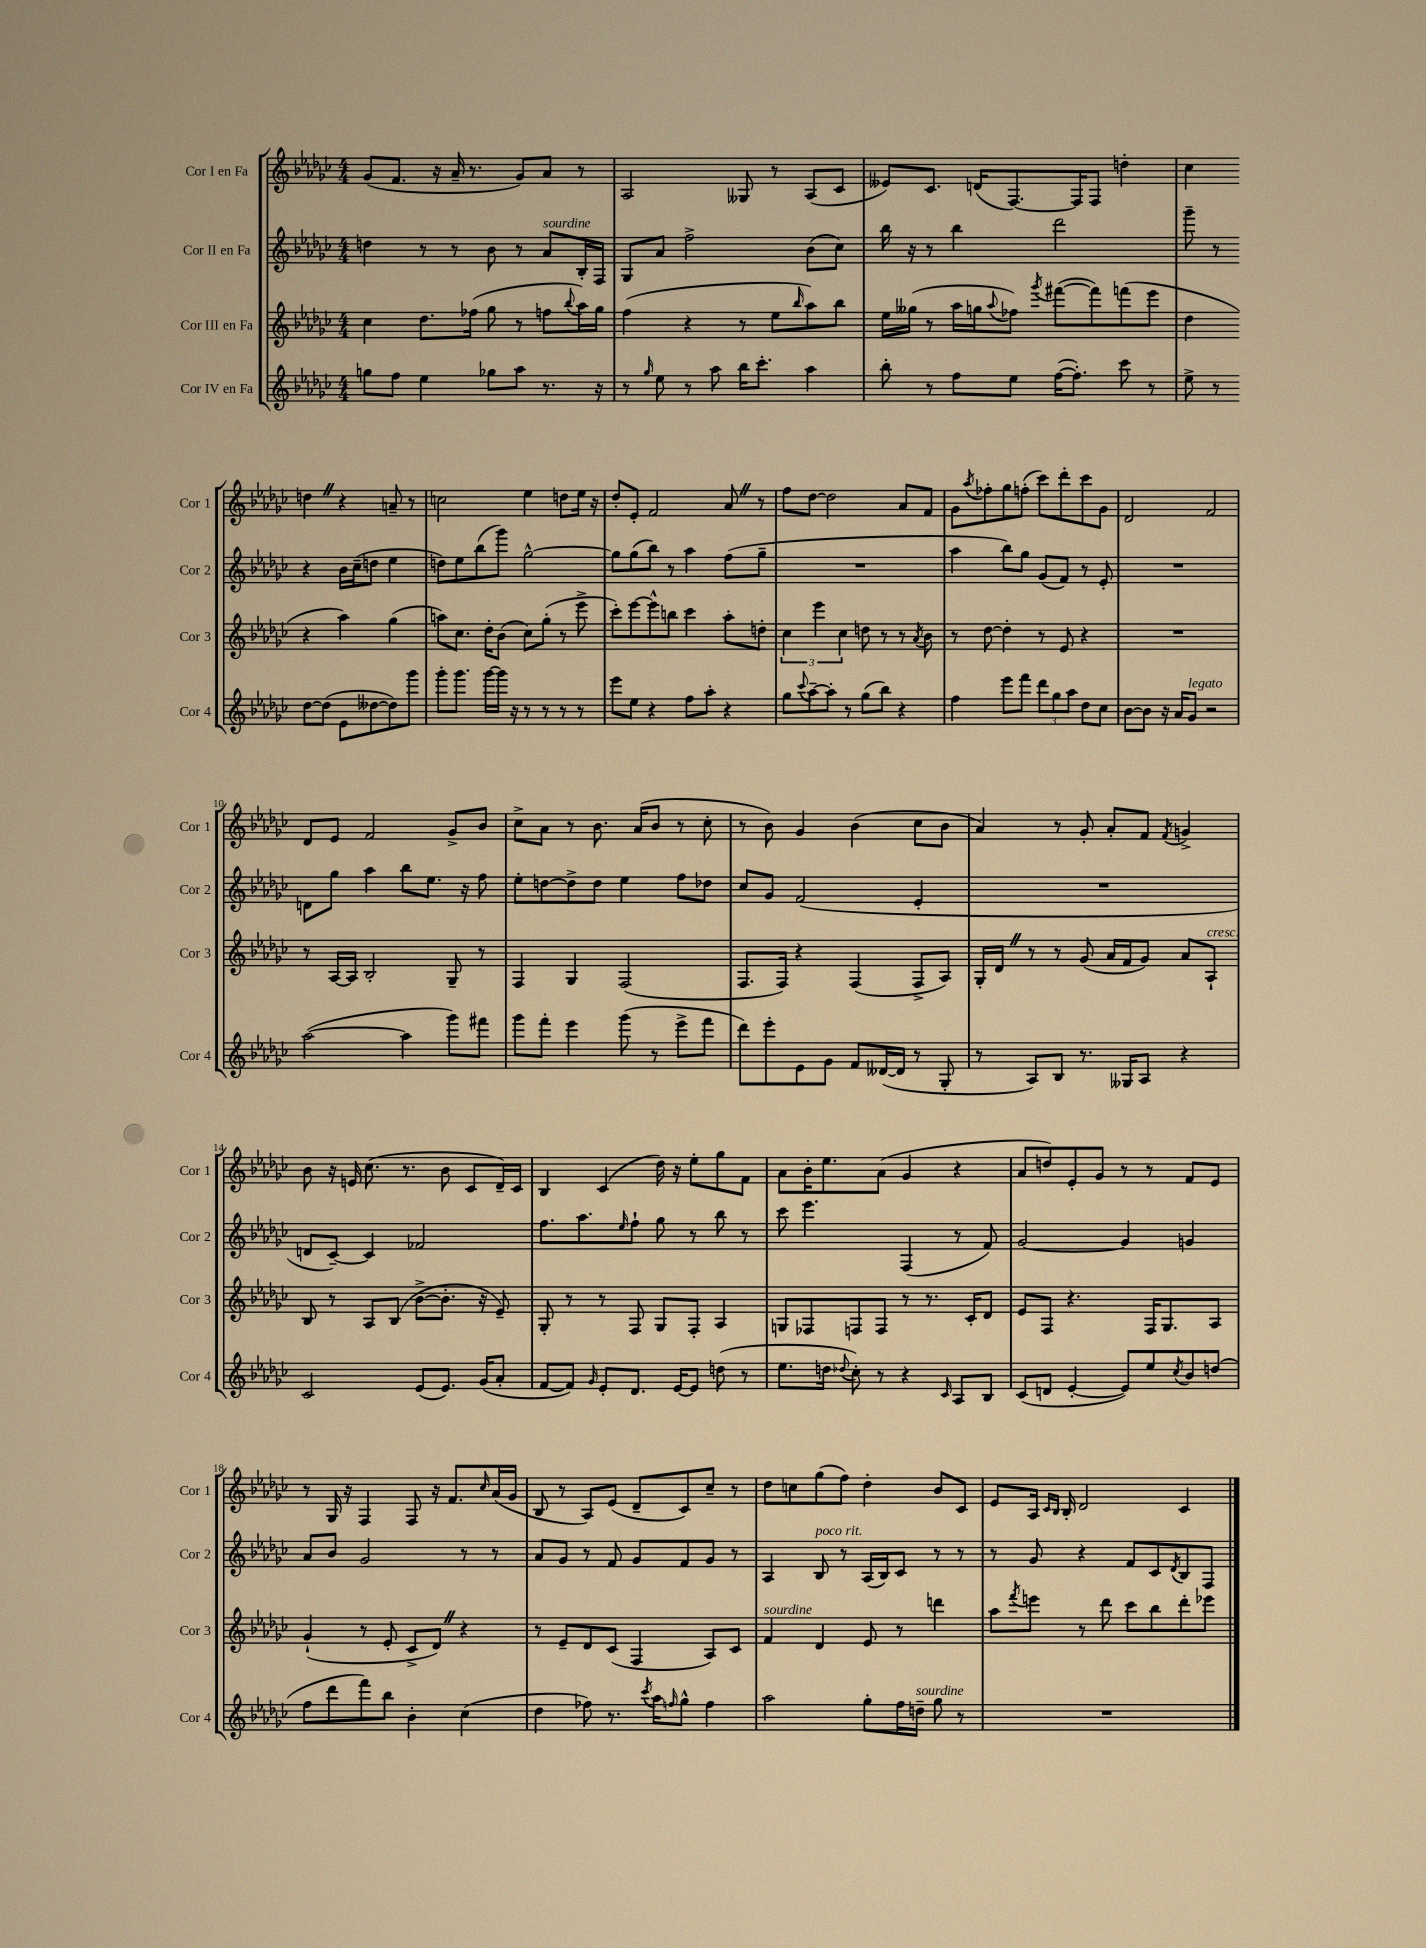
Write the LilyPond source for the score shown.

<<
\new StaffGroup <<
\new Staff = "s0" \with { instrumentName = "Cor I en Fa" shortInstrumentName = "Cor 1" } {
    \clef treble \key ges \major \numericTimeSignature \time 4/4
    ges'8( f'8. r16 aes'16-- r8. ges'8) aes'8 r8 |
    aes2 geses8 r8 aes8( ces'8 |
    eeses'8) ces'8. d'16( f8.~) f16 f8 d''4-. |
    ces''4 d''4 \once \override BreathingSign.text = \markup { \musicglyph "scripts.caesura.straight" } \breathe r4 a'8-- r8 |
    c''2 ees''4 d''8 ees''16 r16 |
    des''8-. ees'8-. f'2 aes'8 \once \override BreathingSign.text = \markup { \musicglyph "scripts.caesura.straight" } \breathe r8 |
    f''8 des''8~ des''2 aes'8 f'8 |
    ges'8 \acciaccatura { aes''8 } fes''8-. ges''8 f''8-.( ces'''8) des'''8-. ces'''8 ges'8 |
    des'2 f'2 |
    des'8 ees'8 f'2 ges'8-> bes'8 |
    ces''8-> aes'8 r8 bes'8. aes'16( bes'8 r8 ces''8-. |
    r8 bes'8) ges'4 bes'4( ces''8 bes'8 |
    aes'4) r8 ges'8-. aes'8-. f'8 \acciaccatura { f'8 } g'4-> |
    bes'8 r16 e'16 ces''8.( r8. bes'8 ces'8 des'16--) ces'16 |
    bes4 ces'4( des''16) r16 ees''8-. ges''8 f'8 |
    aes'8 bes'16-. ees''8. aes'8( ges'4 r4 |
    aes'8 d''8) ees'8-. ges'8 r8 r8 f'8 ees'8 |
    r8 ges16 r16 f4 f8 r16 f'8. \grace { ces''16 } aes'16( ges'16 |
    bes8 r8 aes8) ees'8( des'8-- ces'8) ces''8-- r8 |
    des''8 c''8 ges''8( f''8) des''4-. bes'8 ces'8 |
    ees'8 aes16 \grace { ces'16 bes16 } bes16-. des'2 ces'4 \bar "|." |
}
\new Staff = "s1" \with { instrumentName = "Cor II en Fa" shortInstrumentName = "Cor 2" } {
    \clef treble \key ges \major \numericTimeSignature \time 4/4
    d''4 r8 r8 bes'8 r8 aes'8^\markup { \italic "sourdine" } bes16-. f16 |
    ges8 aes'8 f''2-> bes'8( ces''8) |
    bes''16 r16 r8 bes''4 des'''2 |
    ges'''8-- r8 r4 bes'16 ces''16--( d''8 ees''4 |
    d''8) ees''8 bes''8( ges'''8) ges''2~-^ |
    ges''8 ges''8( bes''8) r8 aes''4 f''8( ges''8-- |
    R1 |
    aes''4 bes''8) ges''8 ges'8( f'8) r8 ees'8-. |
    R1 |
    d'8 ges''8 aes''4 bes''8 ees''8. r16 f''8 |
    ees''8-. d''8~ d''8-> d''8 ees''4 f''8 des''8 |
    ces''8 ges'8 f'2( ees'4-. |
    R1 |
    d'8 ces'8~--) ces'4 fes'2 |
    f''8. aes''8. \grace { ees''16 } f''8-! ges''8 r8 bes''8 r8 |
    ces'''8 ees'''4. f4( r8 f'8) |
    ges'2~ ges'4 g'4 |
    aes'8 bes'8 ges'2 r8 r8 |
    aes'8 ges'8 r8 f'8 ges'8 f'8 ges'8 r8 |
    aes4 bes8^\markup { \italic "poco rit." } r8 aes16( bes16) ces'8 r8 r8 |
    r8 ges'8 r4 f'8 ces'8 \acciaccatura { des'8 } bes8 f8 \bar "|." |
}
\new Staff = "s2" \with { instrumentName = "Cor III en Fa" shortInstrumentName = "Cor 3" } {
    \clef treble \key ges \major \numericTimeSignature \time 4/4
    ces''4 des''8. fes''16( ges''8 r8 f''8 \appoggiatura { bes''8 } aes''16) ges''16 |
    f''4( r4 r8 ees''8 \grace { bes''16 } aes''8) bes''8 |
    ees''16 geses''16( r8 aes''16 g''16 \appoggiatura { aes''8 } fes''8) \acciaccatura { ges'''8 } fis'''8~( fis'''8) f'''8( ees'''8 |
    des''4 r4 aes''4) ges''4( |
    a''8) ces''8. des''16-. bes'8( ces''8) ges''8-.( r8 ees'''8-> |
    ces'''8-.) ees'''8~ ees'''8-^ b''8 ces'''4 aes''8-. d''8-. |
    \tuplet 3/2 { ces''4 ees'''4 ces''4 } d''8 r8 r8 \acciaccatura { aes'8 } bes'8 |
    r8 des''8~ des''4-. r8 ees'8 r4 |
    R1 |
    r8 aes16~ aes16 bes2-. ges8-- r8 |
    f4 ges4 f2( |
    f8. f16) r4 f4( f8-> aes8) |
    ges16-. des'16 \once \override BreathingSign.text = \markup { \musicglyph "scripts.caesura.straight" } \breathe r8 r8 ges'8( aes'16 f'16 ges'8) aes'8 aes8-!^\markup { \italic "cresc." } |
    bes8 r8 aes8 bes8( bes'8~-> bes'8.-. r16 ees'8--) |
    ges8-. r8 r8 f8 ges8 f8-. aes4 |
    g8 fes8 f8 f8 r8 r8. ces'16-. des'8 |
    ees'8 f8 r4. f16 ges8. aes8 |
    ges'4-!( r8 ees'8-. ces'8-> des'8) \once \override BreathingSign.text = \markup { \musicglyph "scripts.caesura.straight" } \breathe r4 |
    r8 ees'8-- des'8 ces'8( f4 aes8) ces'8 |
    f'4^\markup { \italic "sourdine" } des'4 ees'8 r8 d'''4 |
    aes''8 \acciaccatura { f'''8 } e'''8 r8 des'''8 ces'''8 bes''8 des'''8-. ees'''8 \bar "|." |
}
\new Staff = "s3" \with { instrumentName = "Cor IV en Fa" shortInstrumentName = "Cor 4" } {
    \clef treble \key ges \major \numericTimeSignature \time 4/4
    g''8 f''8 ees''4 ges''8 aes''8 r8. r16 |
    r8 \grace { ges''16 } ees''8 r8 aes''8 bes''16 ces'''8.-. aes''4 |
    bes''8-. r8 f''8 ees''8 f''16~( f''8.-.) ces'''8 r8 |
    ees''8-> r8 des''8~ des''8( ees'8 deses''8~ deses''8) ges'''8 |
    ges'''8-. ges'''8. ges'''16~ ges'''16 r16 r8 r8 r8 r8 |
    ees'''8 ees''8 r4 f''8 aes''8-. r4 |
    ges''8 \appoggiatura { ces'''8 } aes''8~-- aes''8-. r8 ges''8( bes''8) r4 |
    f''4 ees'''8 f'''8 \tuplet 3/2 { des'''8 ges''8 aes''8 } des''8 ces''8 |
    bes'8~ bes'8 r16 aes'16 ges'8^\markup { \italic "legato" } r2 |
    aes''2~( aes''4 ges'''8) fis'''8 |
    ges'''8 f'''8-. ees'''4 ges'''8( r8 ees'''8-> f'''8 |
    des'''8) ees'''8-. ees'8 ges'8 f'8 deses'16~( deses'16 r8 ges8-. |
    r8 aes8) bes8 r8. geses16 aes8 r4 |
    ces'2 ees'8( ees'8.) ges'16( aes'8-. |
    f'8~ f'8) \grace { ges'16 } ees'8-. des'8. ees'16~ ees'8 d''8( r8 |
    ees''8. d''16 \appoggiatura { des''8 } ces''8-.) r8 r4 \grace { ces'16 } aes8 bes8 |
    ces'8( d'8 ees'4~-. ees'8) ees''8 \acciaccatura { ces''8 } bes'8 d''8( |
    f''8 des'''8 f'''8) bes''8 bes'4-. ces''4( |
    des''4 fes''8) r8. \acciaccatura { ces'''8 } aes''16 \grace { f''16 } ges''8-^ f''4 |
    aes''2 ges''8-. f''16 d''16--^\markup { \italic "sourdine" } ges''8 r8 |
    R1 \bar "|." |
}
>>
>>
